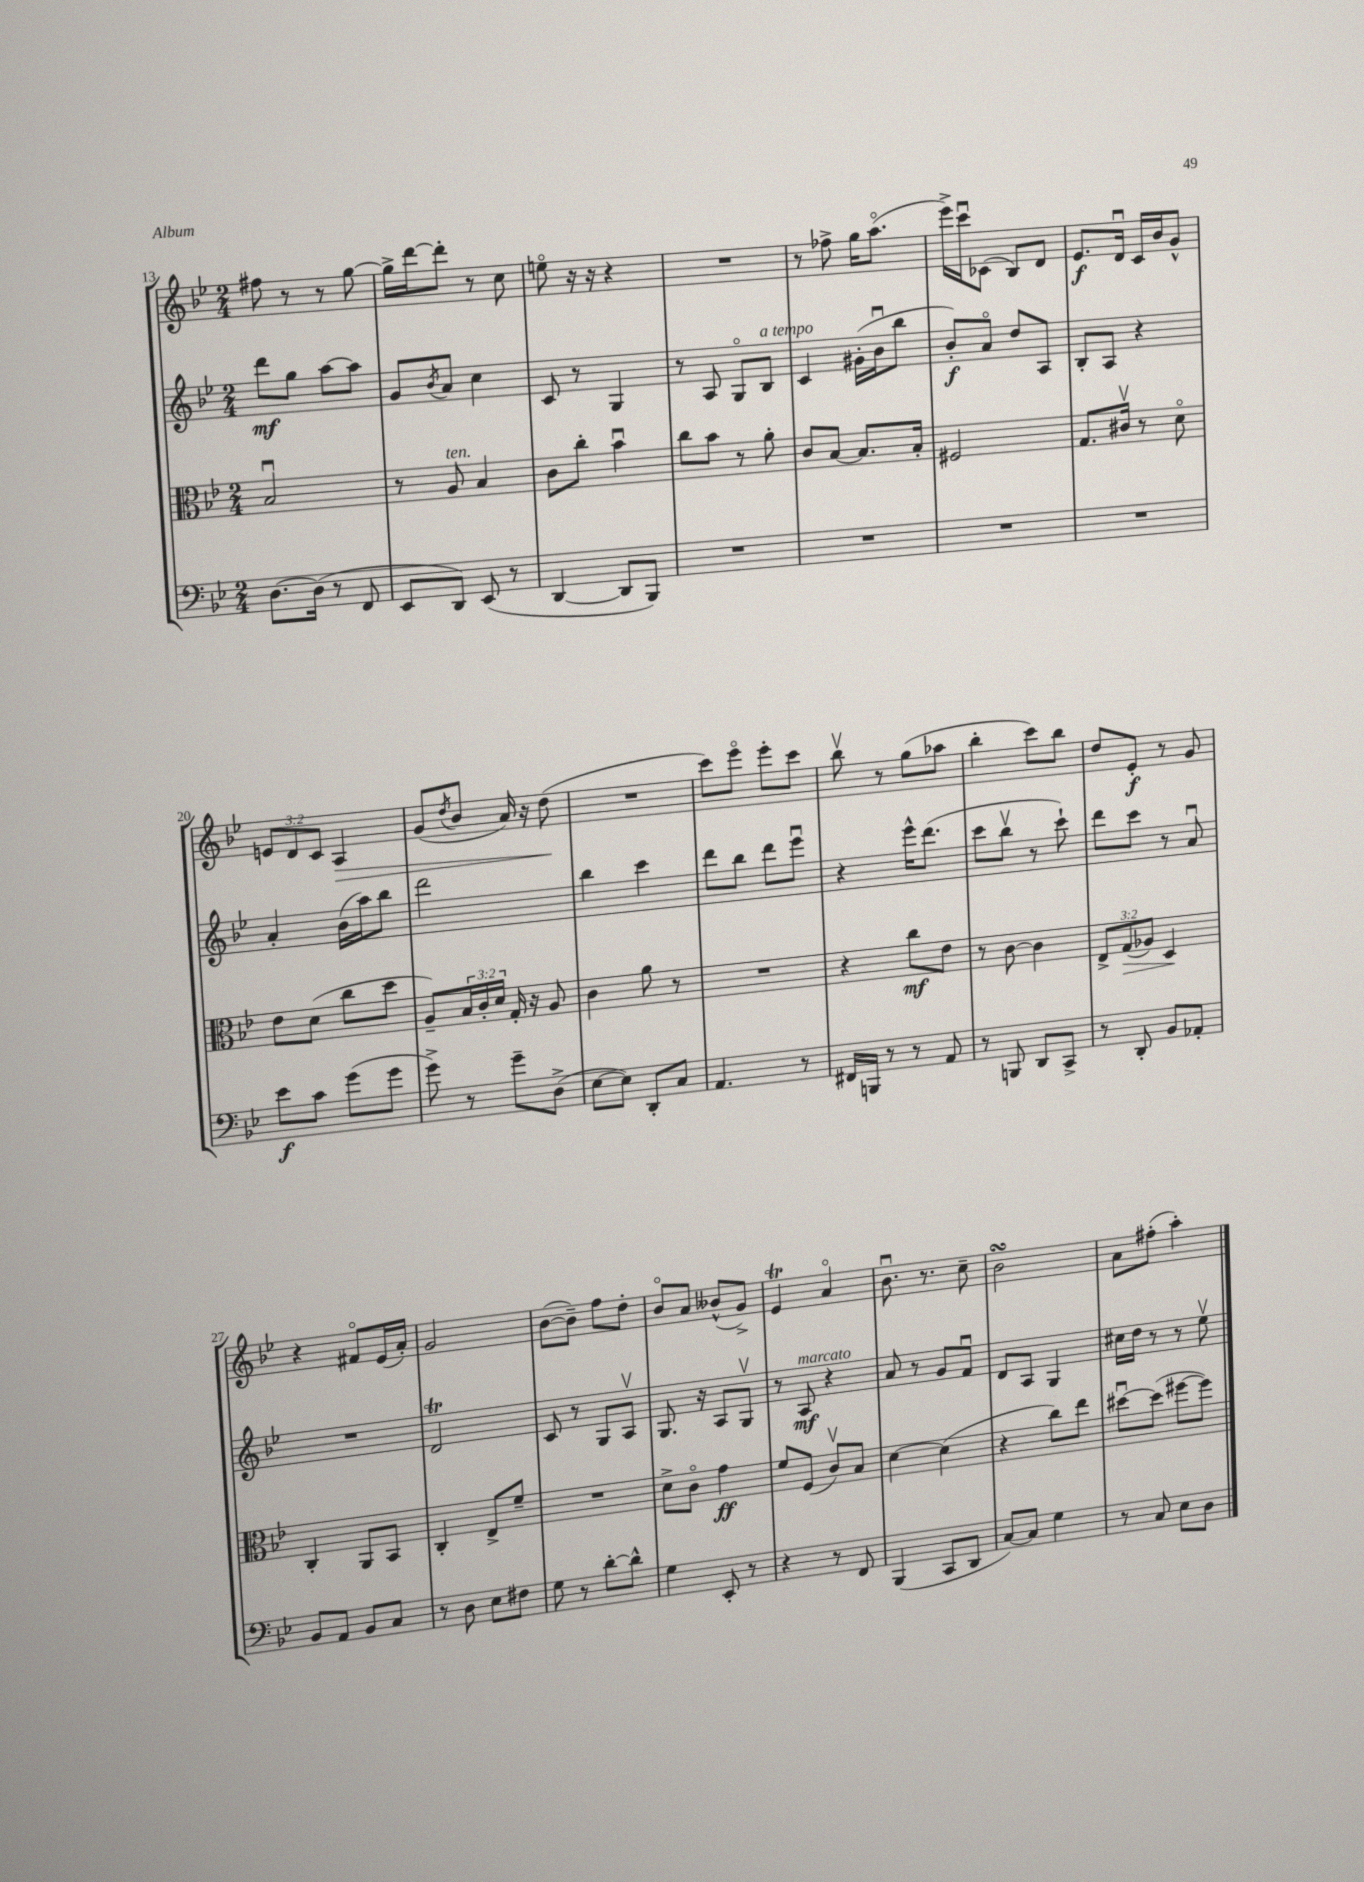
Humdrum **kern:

**kern	**dynam	**kern	**dynam	**kern	**dynam	**kern	**dynam
*part4	*part4	*part3	*part3	*part2	*part2	*part1	*part1
*staff4	*staff4	*staff3	*staff3	*staff2	*staff2	*staff1	*staff1
*clefF4	*	*clefC3	*	*clefG2	*	*clefG2	*
*k[b-e-]	*	*k[b-e-]	*	*k[b-e-]	*	*k[b-e-]	*
*M2/4	*	*M2/4	*	*M2/4	*	*M2/4	*
=13	=13	=13	=13	=13	=13	=13	=13
[8.D\L	.	2B-u/	.	8ddd\L	mf	8ff#X\	.
.	.	.	.	8gg\J	.	8r	.
(16D\Jk]	.	.	.	.	.	.	.
8r	.	.	.	[8aa\L	.	8r	.
8FF/	.	.	.	8aa\J]	.	[8gg\	.
=14	=14	=14	=14	=14	=14	=14	=14
8EE-/L	.	8r	.	8g/L	.	16gg^\LL]	.
.	.	.	.	.	.	[16ddd\J	.
.	.	.	.	8qb-/	.	.	.
!	!	!LO:TX:a:i:t=ten.	!	!	!	!	!
8DD/J)	.	8A/	.	8a/J	.	8ddd'\J]	.
(8EE-/	.	4B-/	.	4cc\	.	8r	.
8r	.	.	.	.	.	8cc\	.
=15	=15	=15	=15	=15	=15	=15	=15
[4DD/	.	8c\L	.	8c/	.	8een\	.
.	.	8cc'\J	.	8r	.	16r	.
.	.	.	.	.	.	16r	.
8DD/L]	.	4b-u\	.	4G/	.	4r	.
8BBB-/J)	.	.	.	.	.	.	.
=16	=16	=16	=16	=16	=16	=16	=16
2r	.	8cc\L	.	8r	.	2r	.
.	.	8b-\J	.	8A/	.	.	.
.	.	8r	.	8G/L	.	.	.
!	!	!	!	!LO:TX:a:i:t=a tempo	!	!	!
.	.	8a'\	.	8B-/J	.	.	.
=17	=17	=17	=17	=17	=17	=17	=17
2r	.	8c/L	.	4c/	.	8r	.
.	.	[8B-/J	.	.	.	8ff-X^\	.
.	.	8.B-/L]	.	(16g#X'\LL	.	16gg\KL	.
.	.	.	.	16b-u\J	.	(8.aa\J	.
.	.	.	.	8bb-\J	.	.	.
.	.	16B-'/Jk	.	.	.	.	.
=18	=18	=18	=18	=18	=18	=18	=18
2r	.	2F#X/	.	8b-'/L)	f	16eee-^\LL)	.
.	.	.	.	.	.	16cccu\J	.
.	.	.	.	8a/J	.	(8c-X\J	.
.	.	.	.	8dd/L	.	8B-/L)	.
.	.	.	.	8A/J	.	8d/J	.
=19	=19	=19	=19	=19	=19	=19	=19
2r	.	8.G/L	.	8B-'/L	.	8.e-/L	f
.	.	.	.	8A/J	.	.	.
.	.	16c#Xv/Jk	.	.	.	16du/Jk	.
.	.	8r	.	4r	.	16c/LL	.
.	.	.	.	.	.	16b-/J	.
.	.	8d\	.	.	.	8g^^/J	.
!!LO:LB:g=z
=20	=20	=20	=20	=20	=20	=20	=20
8e-\L	f	8e-\L	.	4a'/	.	12en/L	.
.	.	.	.	.	.	12d/	.
8c\J	.	(8d\J	.	.	.	.	.
.	.	.	.	.	.	12c/J	.
!	!	!	!	!	!	!	!LO:HP:b
(8g\L	.	8cc\L	.	(16b-\LL	.	4A/	>
.	.	.	.	16aa\J)	.	.	.
8g\J	.	8dd\J	.	8bb-\J	.	.	.
=21	=21	=21	=21	=21	=21	=21	=21
8g^\)	.	8A~/L)	.	2ddd\	.	(8g/L	.
.	.	.	.	.	.	8qdd/	.
8r	.	24B-/L	.	.	.	8b-/J	.
.	.	24c'/	.	.	.	.	.
.	.	24d/JJ	.	.	.	.	.
8g~\L	.	16G'/	.	.	.	16a/)	.
.	.	16r	.	.	.	16r	.
(8D^\J	.	8A/	.	.	.	(8dd\	.
.	.	.	.	.	.	.	]
=22	=22	=22	=22	=22	=22	=22	=22
[8E-\L	.	4c\	.	4bb-\	.	2r	.
8E-\J])	.	.	.	.	.	.	.
8DD'/L	.	8a\	.	4ccc\	.	.	.
8C/J	.	8r	.	.	.	.	.
=23	=23	=23	=23	=23	=23	=23	=23
4.AA/	.	2r	.	8ddd\L	.	8ccc\L)	.
.	.	.	.	8bb-\J	.	8eee-\J	.
.	.	.	.	8ddd\L	.	8eee-'\L	.
8r	.	.	.	8eee-u\J	.	8ccc\J	.
=24	=24	=24	=24	=24	=24	=24	=24
16FF#X/LL	.	4r	.	4r	.	8bb-v\	.
16BBBn/JJ	.	.	.	.	.	.	.
8r	.	.	.	.	.	8r	.
8r	.	8cc\L	mf	16eee-^^\KL	.	(8gg\L	.
.	.	.	.	(8.ddd\J	.	.	.
8AA/	.	8e-\J	.	.	.	8aa-X\J	.
=25	=25	=25	=25	=25	=25	=25	=25
8r	.	8r	.	8ccc\L	.	4bb-'\	.
8BBBn/	.	[8c\	.	8bb-v\J	.	.	.
8DD/L	.	4c\]	.	8r	.	8ccc\L)	.
8CC^/J	.	.	.	8ccc`\)	.	8bb-\J	.
=26	=26	=26	=26	=26	=26	=26	=26
8r	.	12E-^/L	.	8ddd\L	.	8dd/L	.
!	!	!	!LO:HP:b	!	!	!	!
.	.	(12G/	>	.	.	.	.
8DD'/	.	.	.	8ccc\J	.	8e-'/J	f
.	.	12A-X/J)	.	.	.	.	.
8BB-/L	.	4D/	.	8r	.	8r	.
8AA-X'/J	.	.	.	8au/	.	8g/	.
.	.	.	]	.	.	.	.
!!LO:LB:g=z
=27	=27	=27	=27	=27	=27	=27	=27
8BB-/L	.	4C'/	.	2r	.	4r	.
8AA/J	.	.	.	.	.	.	.
8BB-/L	.	8AA/L	.	.	.	8f#X/L	.
8C/J	.	8BB-/J	.	.	.	(16e-/L	.
.	.	.	.	.	.	16a'/JJ)	.
=28	=28	=28	=28	=28	=28	=28	=28
8r	.	4C'/	.	2dt/	.	2g/	.
8D\	.	.	.	.	.	.	.
8E-\L	.	8E-^/L	.	.	.	.	.
8F#X\J	.	8f~/J	.	.	.	.	.
=29	=29	=29	=29	=29	=29	=29	=29
8G\	.	2r	.	8c/	.	([8b-\L	.
8r	.	.	.	8r	.	8b-~\J])	.
[8d'\L	.	.	.	8G/L	.	8ff\L	.
8d^^\J]	.	.	.	8Av/J	.	8dd'\J	.
=30	=30	=30	=30	=30	=30	=30	=30
4G\	.	8d^\L	.	8.G/	.	8b-/L	.
.	.	8c\J	.	.	.	8a/J	.
.	.	.	.	16r	.	.	.
8EE-'/	.	4g\	ff	8A/L	.	(8b--X^^/L	.
8r	.	.	.	8Gv/J	.	8g^/J)	.
=31	=31	=31	=31	=31	=31	=31	=31
4r	.	8f/L	.	8r	.	4e-T/	.
!	!	!	!	!LO:TX:a:i:t=marcato	!	!	!
.	.	(8F/J	.	8A/	mf	.	.
8r	.	8cv/L)	.	4r	.	4a/	.
8FF/	.	8B-/J	.	.	.	.	.
=32	=32	=32	=32	=32	=32	=32	=32
(4BBB-/	.	[4d\	.	8a/	.	8.b-u\	.
.	.	.	.	8r	.	.	.
.	.	.	.	.	.	8.r	.
8CC/L	.	(4d\]	.	8g/L	.	.	.
8DD/J	.	.	.	8fu/J	.	8cc~\	.
=33	=33	=33	=33	=33	=33	=33	=33
[8C/L)	.	4r	.	8d/L	.	2b-sSSs\	.
8C/J]	.	.	.	8A/J	.	.	.
4G\	.	8cc\L)	.	4G/	.	.	.
.	.	8ee-\J	.	.	.	.	.
=34	=34	=34	=34	=34	=34	=34	=34
8r	.	[8dd#Xu\L	.	16cc#X\LL	.	8a\L	.
.	.	.	.	16dd\JJ	.	.	.
8C/	.	(8dd#\J]	.	8r	.	(8ff#X'\J	.
8E-\L	.	[8ff#X\L	.	8r	.	4aa'\)	.
8D\J	.	8ff#\J])	.	8ee-v\	.	.	.
==	==	==	==	==	==	==	==
*-	*-	*-	*-	*-	*-	*-	*-
